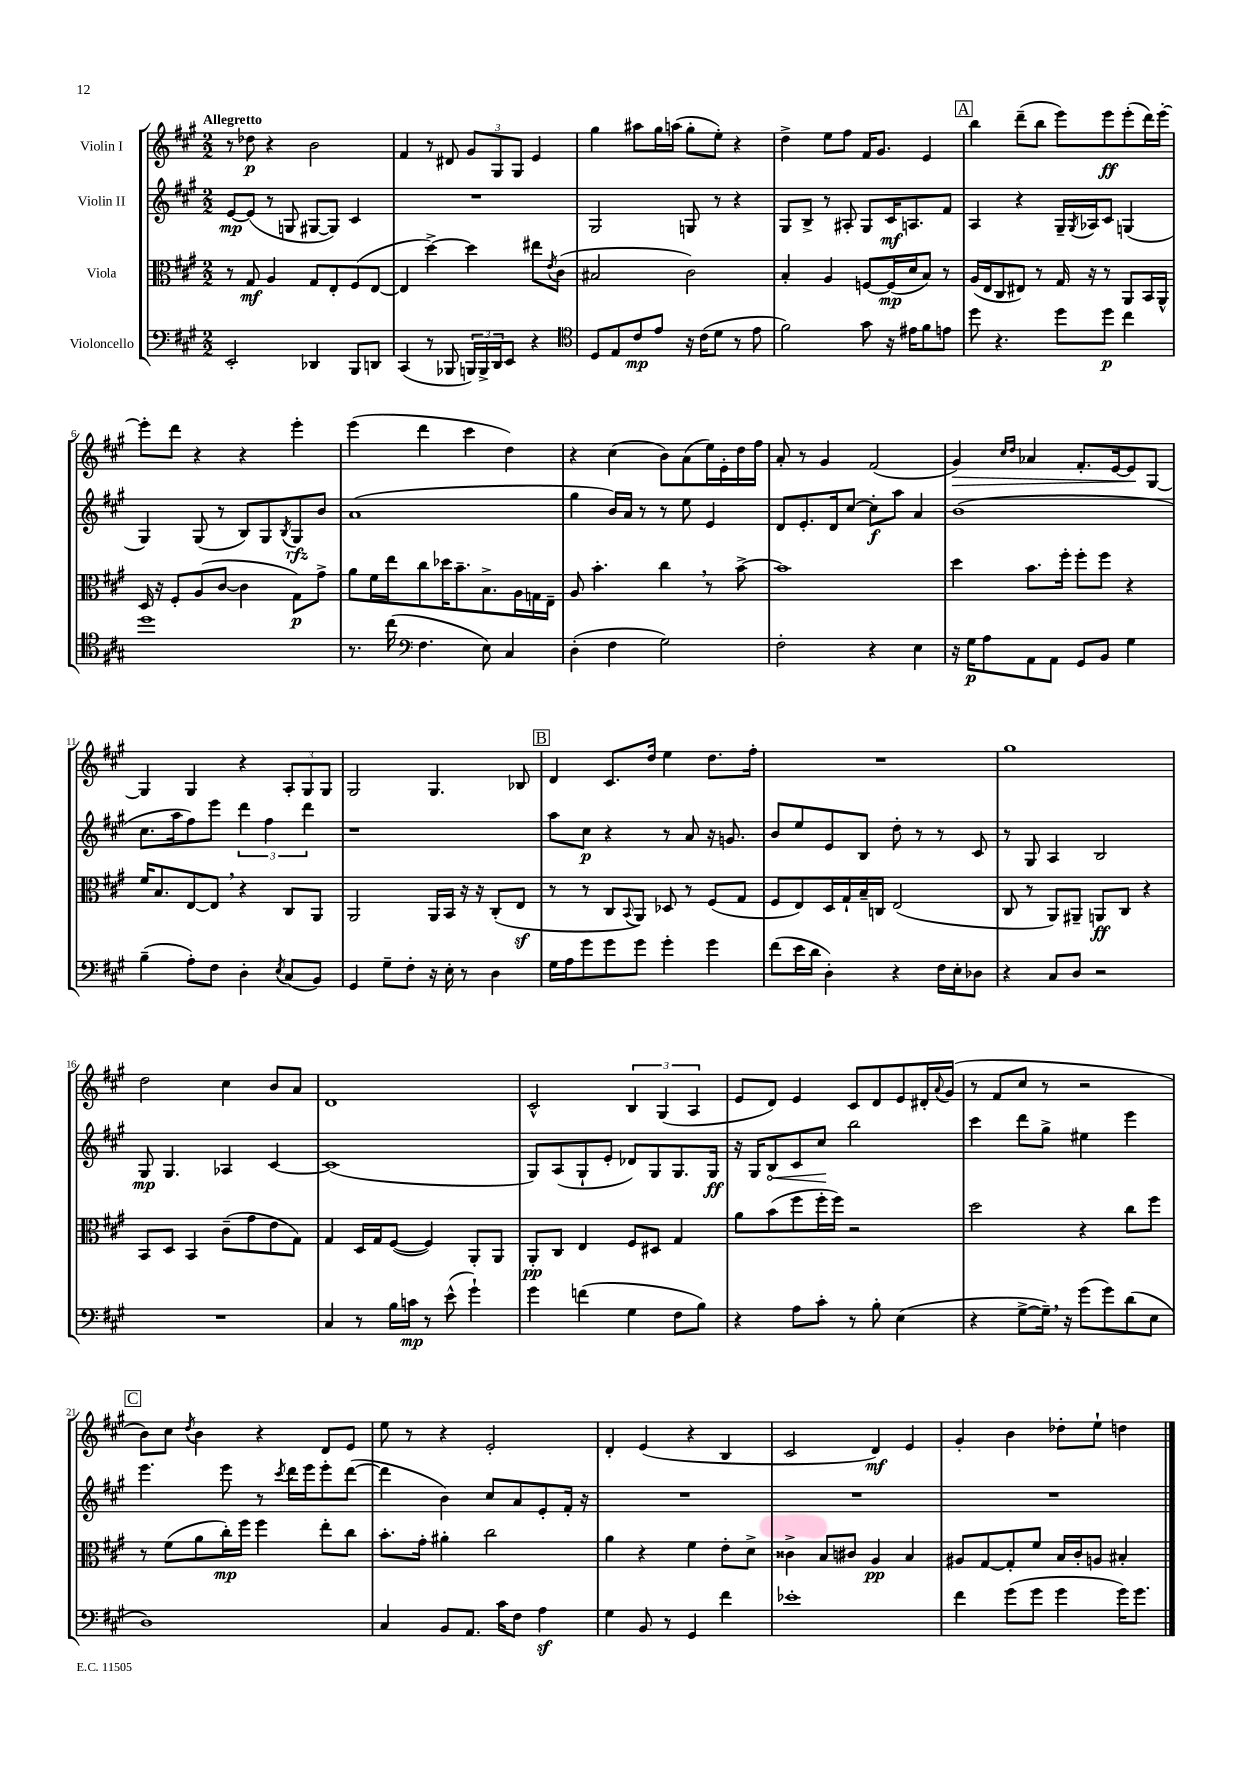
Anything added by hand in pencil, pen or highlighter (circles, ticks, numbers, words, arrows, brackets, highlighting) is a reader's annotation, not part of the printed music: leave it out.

**kern	**kern	**kern	**kern
*staff4	*staff3	*staff2	*staff1
*clefF4	*clefC3	*clefG2	*clefG2
*k[f#c#g#]	*k[f#c#g#]	*k[f#c#g#]	*k[f#c#g#]
*M2/2	*M2/2	*M2/2	*M2/2
2EE'	8r	[8e	8r
.	8G#	(8e]	8dd-
.	4A	8r	4r
.	.	8G	.
4DD-	8G#	[8G#	2b
.	8E'	8G#])	.
8BBB	(8F#	4c#	.
8DD	[8E	.	.
=	=	=	=
(4CC#	4E]	1r	4f#
8r	[4dd^)	.	8r
8BBB-	.	.	8d#
24BBB)	4dd]	.	12g#
24BBB^	.	.	.
24DD	.	.	12G#
8EE	.	.	.
.	.	.	12G#
4r	8ee#	.	4e
.	8qe	.	.
.	(8c#	.	.
=	=	=	=
*clefC4	*	*	*
8D	2B#	2G#	4gg#
8E	.	.	.
8c#	.	.	8aa#
8e	.	.	16gg#
.	.	.	(16aa
16r	2c#)	8G	8gg#'
(16c#	.	.	.
8d	.	8r	8ee')
8r	.	4r	4r
8e	.	.	.
=	=	=	=
2f#)	4B'	8G#	4dd^
.	.	8B^	.
.	4A	8r	8ee
.	.	8A#'	8ff#
8g#	[8F	8G#	16f#
.	.	.	8.g#
16r	(16F]	16c#	.
16e#	16d	8.A	.
8f#	8B)	.	4e
8e	8r	8f#	.
=	=	=	=
8dd	(16A	4A	4bb
.	16E	.	.
4.r	8C#	.	.
.	8E#)	4r	(8ddd~
.	8r	.	8bb
8dd	16G#	16G#~	8eee)
.	.	8qG#	.
.	16r	16A-	.
8dd	8r	8c#	8eee
4cc#	8AA	(4G	(8eee'
.	16BB	.	16ddd)
.	16AA^^	.	[16eee'
=	=	=	=
1dd	16D	4G#)	8eee']
.	16r	.	.
.	8F#'	.	8ddd
.	(8A	(8G#	4r
.	[8c#	8r	.
.	4c#]	8B)	4r
.	.	8G#	.
.	.	8qB	.
.	8G#)	8G#	4eee'
.	8g#^	8b	.
=	=	=	=
8.r	8a	(1a	(4eee
.	16f#	.	.
(16cc#	16ee	.	.
*clefF4	*	*	*
4.F#	8cc#	.	4ddd
.	16dd-	.	.
.	8.b~	.	.
.	.	.	4ccc#
8E)	8.B^	.	.
4C#	.	.	4dd)
.	16A	.	.
.	16G	.	.
.	16E~	.	.
=	=	=	=
(4D'	8A	4gg#	4r
.	4.b'	.	.
4F#	.	16b)	(4cc#
.	.	16a	.
.	.	8r	.
2G#)	4cc#	8r	8b)
.	.	8ee	(8a
.	8r	4e	16ee)
.	.	.	16e'
.	[8b^	.	16dd
.	.	.	16ff#
=	=	=	=
2F#'	1b]	8d	8a'
.	.	8.e'	8r
.	.	.	4g#
.	.	16d	.
.	.	[8cc#	.
4r	.	8cc#']	(2f#
.	.	8aa	.
4E	.	4a	.
=	=	=	=
16r	4dd	(1b	4g#)
16G#	.	.	.
8A	.	.	.
.	.	.	16qqcc#
.	.	.	16qqdd
8AA	8.b	.	4a-
8AA	.	.	.
.	16ff#'	.	.
8GG#	8ff#'	.	8.f#'
8BB	8ff#	.	.
.	.	.	[16e
4G#	4r	.	8e]
.	.	.	[8G#
=	=	=	=
(4B~	16f#	8.cc#	4G#]
.	8.B	.	.
.	.	16aa	.
8A')	[8E	8ff#)	4G#
8F#	8E]	8eee	.
4D'	4r	6ddd	4r
.	.	6ff#	.
8qE	.	.	.
(8C#	8C#	.	12A'
.	.	6ddd	12G#
8BB)	8AA	.	.
.	.	.	12G#
=	=	=	=
4GG#	2AA	1r	2G#
8G#~	.	.	.
8F#'	.	.	.
16r	16AA	.	4.G#
16E'	16BB	.	.
8r	16r	.	.
.	16r	.	.
4D	(8C#'	.	.
.	8E	.	8B-
=	=	=	=
16G#	8r	8aa	4d
16A	.	.	.
8g#	8r	8cc#	.
8g#	8C#	4r	8.c#
.	8qqBB	.	.
8g#	8AA)	.	.
.	.	.	16dd
4g#'	8D-	8r	4ee
.	8r	8a	.
4g#	(8F#	16r	8.dd
.	.	8.g	.
.	8G#	.	.
.	.	.	16ff#'
=	=	=	=
(8f#	8F#	8b	1r
16e	8E)	8ee	.
16d	.	.	.
4D')	16D	8e	.
.	16G#`	.	.
.	16B~	8B	.
.	16C	.	.
4r	(2E	8dd'	.
.	.	8r	.
16F#	.	8r	.
16E'	.	.	.
8D-	.	8c#	.
=	=	=	=
4r	8C#	8r	1gg#
.	8r	8G#	.
8C#	8AA)	4A	.
8D	8AA#~	.	.
2r	8AA	2B	.
.	8C#	.	.
.	4r	.	.
=	=	=	=
1r	8BB	8G#	2dd
.	8D	4.G#	.
.	4BB	.	.
.	(8c#~	4A-	4cc#
.	8g#	.	.
.	8e	[4c#	8b
.	8G#)	.	8a
=	=	=	=
4C#	4G#	(1c#]	1d
8r	16D	.	.
.	16G#	.	.
16B	([8F#	.	.
16c	.	.	.
8r	4F#])	.	.
(8e^^	.	.	.
4g#`)	8AA'	.	.
.	8AA	.	.
=	=	=	=
4g#	8AA'	8G#)	2c#^^
.	8C#	(8A	.
(4f	4E	8G#`	.
.	.	8e'	.
4G#	8F#	8d-)	6B
.	8D#	8G#	.
.	.	.	(6G#
8F#	4G#	8.G#	.
.	.	.	6A
8B)	.	.	.
.	.	16G#	.
=	=	=	=
4r	8a	16r	8e
.	.	16G#	.
.	(8b	8B	8d)
8A	8ff#	8c#	4e
8c#'	16ff#'	8cc#	.
.	16ff#)	.	.
8r	2r	2bb	8c#
8B'	.	.	8d
(4E	.	.	8e
.	.	.	16d#'
.	.	.	8qqa
.	.	.	(16g#
=	=	=	=
4r	2dd	4ccc#	8r
.	.	.	8f#
[8G#^	.	8ddd	8cc#
16G#~])	.	8gg#^	8r
16r	.	.	.
(8g#	4r	4ee#	2r
8g#)	.	.	.
(8d	8cc#	4eee	.
8E	8ff#	.	.
=	=	=	=
1D)	8r	4.eee	8b)
.	(8f#	.	8cc#
.	.	.	8qdd
.	8a	.	4b
.	16cc#')	8eee	.
.	16ff#	.	.
.	4ff#	8r	4r
.	.	8qccc#	.
.	.	16ddd	.
.	.	16eee	.
.	8ee'	8eee'	8d
.	8cc#	([8ddd	8e
=	=	=	=
4C#	8.b'	4ddd]	8ee
.	.	.	8r
.	16g#'	.	.
8BB	4a#'	4b)	4r
8.AA	.	.	.
.	2cc#	8cc#	2e'
16c#	.	.	.
8F#	.	8a	.
4A	.	8e'	.
.	.	16f#'	.
.	.	16r	.
=	=	=	=
4G#	4a	1r	4d'
8BB	4r	.	(4e
8r	.	.	.
4GG#	4f#	.	4r
4f#	8e'	.	4B
.	8d^	.	.
=	=	=	=
1e-'	4c##^	1r	2c#
.	8B	.	.
.	8c#	.	.
.	4A	.	4d)
.	4B	.	4e
=	=	=	=
4f#	8A#	1r	4g#'
.	[8G#	.	.
(8g#	8G#']	.	4b
8g#	8f#	.	.
4g#	16B	.	8dd-'
.	16c#'	.	.
.	8A	.	8ee`
16g#)	4B#'	.	4dd
8.g#	.	.	.
==	==	==	==
*-	*-	*-	*-
